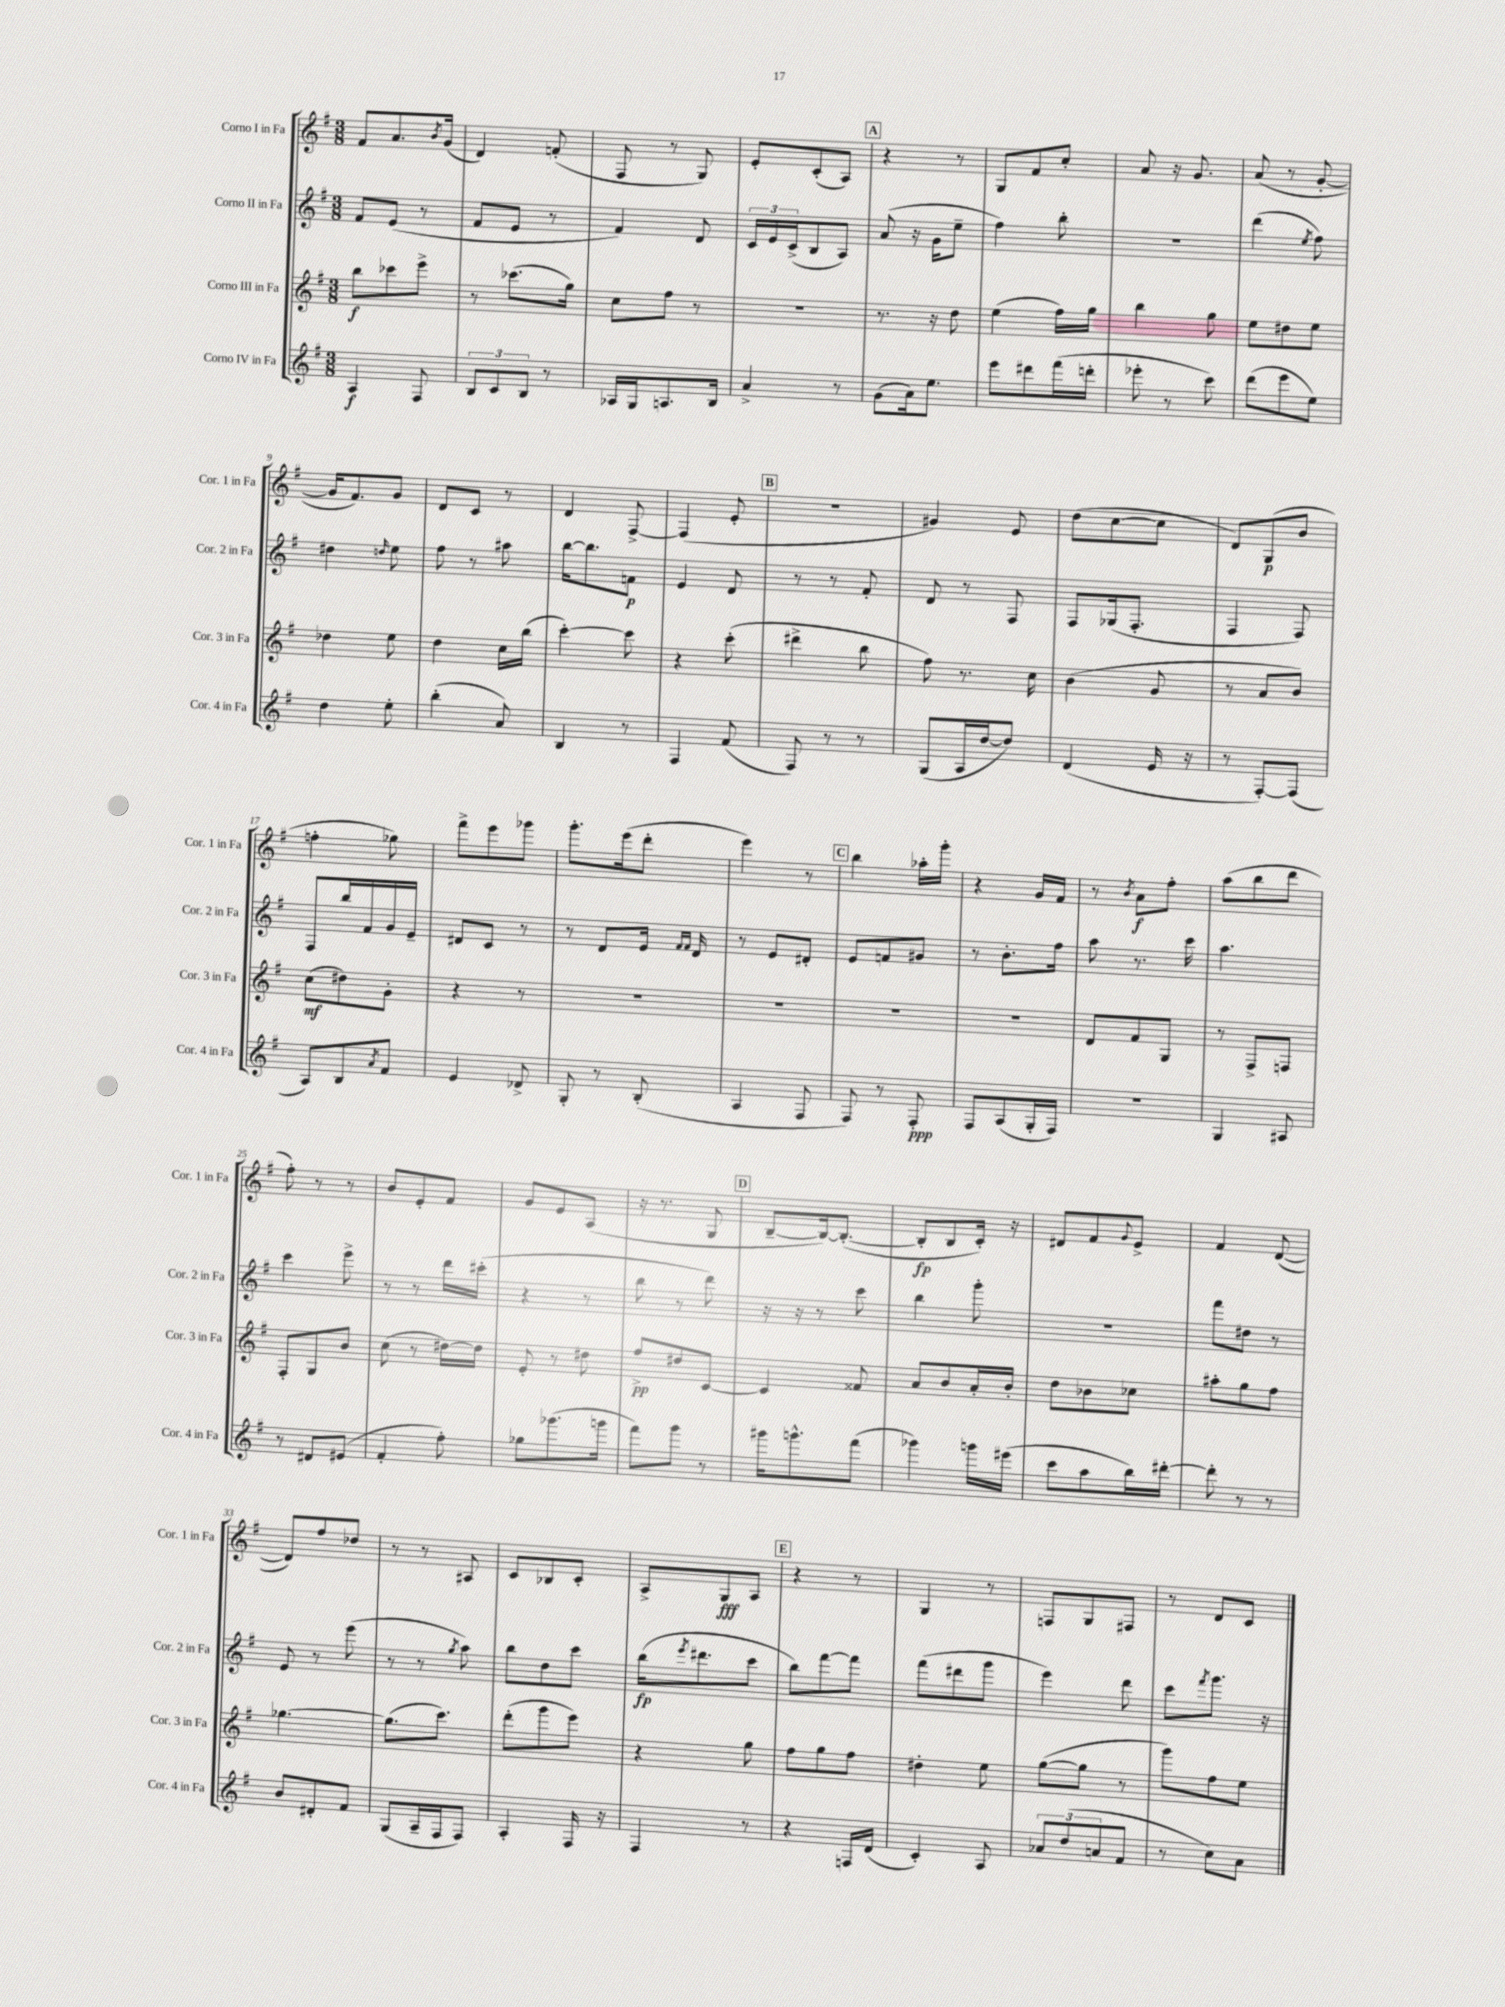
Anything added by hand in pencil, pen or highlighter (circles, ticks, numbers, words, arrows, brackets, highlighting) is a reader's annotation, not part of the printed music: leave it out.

**kern	**kern	**kern	**kern
*staff4	*staff3	*staff2	*staff1
*clefG2	*clefG2	*clefG2	*clefG2
*k[f#]	*k[f#]	*k[f#]	*k[f#]
*M3/8	*M3/8	*M3/8	*M3/8
4A	8bb	8f#	8f#
.	8ccc-	(8e	8.a
8F#	8eee^	8r	.
.	.	.	8qb
.	.	.	(16g
=	=	=	=
12B	8r	8f#	4d)
12c	.	.	.
.	(8.ccc-	8e	.
12B	.	.	.
8r	.	8r	(8f'
.	16gg)	.	.
=	=	=	=
16A-	8cc	4f#)	8F#
16G	.	.	.
8.A	8ff#	.	8r
.	8r	8d	8G)
16B	.	.	.
=	=	=	=
4a^	4.r	24c	8e'
.	.	24e	.
.	.	(24c^	.
.	.	8B	(8c'
8r	.	8A)	8A)
=	=	=	=
(8g	8.r	(8a	4r
16a)	.	16r	.
8.ee	16r	16g	.
.	8dd	8ee~	8r
=	=	=	=
8eee	(4ee	4ff#)	8G
8ddd#	.	.	8f#
(16fff#	16ff#)	8bb'	8cc'
16ddd'	16gg	.	.
=	=	=	=
8eee-'	4bb	4.r	8a
8r	.	.	16r
.	.	.	8.g
8ccc)	8gg	.	.
=	=	=	=
(8ddd	8ee	(4ddd	(8a
8eee	8dd#	.	8r
.	.	8qee	.
8ee)	8ee	8ff#)	[8g'
=	=	=	=
4dd	4dd-	4dd#	16g]
.	.	.	8.f#)
.	.	16qqdd	.
8ee'	8ee	8ee	8g
=	=	=	=
(4bb'	4dd	8ff#	8d
.	.	8r	8c
8a)	16cc	8aa#	8r
.	(16bb	.	.
=	=	=	=
4B	[4ccc')	[16bb	4d
.	.	8.bb]	.
8r	8ccc]	8f	[8F#^
=	=	=	=
4F#	4r	4e	(4F#]
(8f#	(8ccc'	8d	8e'
=	=	=	=
8F#)	4ddd#^	8r	4.r
8r	.	8r	.
8r	8bb	8f#'	.
=	=	=	=
(8G	8ff#)	8d	4g#)
16A	8.r	8r	.
[16dd	.	.	.
8dd])	.	8F#	8e
.	16cc	.	.
=	=	=	=
(4d	(4b	8F#	(8dd
.	.	(16G-	[8cc
.	.	8.F#'	.
16e	8g	.	8cc]
16r	.	.	.
=	=	=	=
8r	8r	4F#	8d)
[8F#')	8a	.	(8G
(8F#]	8b)	8F#)	8b
=	=	=	=
8A)	(8cc	8F#	4ff'
8B	8dd#)	16bb	.
.	.	16f#	.
8qa	.	.	.
8f#	8g'	16g	8gg-)
.	.	16e~	.
=	=	=	=
4e	4r	8d#	8fff#^
.	.	8c	8eee
8d-^	8r	8r	8ggg-
=	=	=	=
8G'	4.r	8r	8.ggg'
8r	.	8d	.
.	.	.	(16eee
(8B'	.	16e	8ddd'
.	.	16qqf#	.
.	.	16qqf#	.
.	.	16d	.
=	=	=	=
4A	4.r	8r	4eee)
.	.	8e	.
8F#	.	8d#'	8r
=	=	=	=
8F#)	4.r	8e	4bb
8r	.	8f	.
8F#'	.	8g#	16aa-'
.	.	.	16ggg'
=	=	=	=
8F#	4.r	8r	4r
(8A	.	8.b'	.
16G'	.	.	16g
16F#)	.	16ff#	16f#
=	=	=	=
4.r	8d	8aa	8r
.	.	.	8qb
.	8f#	8.r	8a
.	8G	.	8ff#'
.	.	16ccc	.
=	=	=	=
4G	8r	4.aa	(8aa
.	8F#^	.	8bb
8A#	8F	.	8ddd
=	=	=	=
8r	8F#'	4ccc	8ff#')
8d#	8G	.	8r
(8e#	8b	8eee^	8r
=	=	=	=
4f#'	(8cc	8r	8b
.	8r	8r	8e'
8ff#')	[16dd#)	16ddd	8f#
.	16dd#]	(16ccc#'	.
=	=	=	=
8gg-	8e'	4r	8g
(8.ggg-	8r	.	8e
.	8dd#	8r	(8A
16ggg	.	.	.
=	=	=	=
8fff#)	8ff#^	8bb	16r
.	.	.	8.r
8ggg	8dd#	8r	.
8r	[8c	8ddd)	8G
=	=	=	=
16ggg#	4c]	16r	[8B~
8.ggg^^	.	16r	.
.	.	8r	16B_)
.	.	.	(8.B'_
(8fff#	8f##	8ccc	.
=	=	=	=
4ggg-)	8a	4bb	8B']
.	8b	.	8B
16ggg	16a'	8ggg'	16c')
(16eee#	16b'	.	16r
=	=	=	=
8ccc	8dd	4.r	8d#
8aa	8b-	.	8f#
.	.	.	8qqg
16bb)	8cc-	.	8e^
[16ddd#'	.	.	.
=	=	=	=
8ddd#']	8aa#'	8fff#	4f#
8r	8gg	8dd#	.
8r	8ff#	8r	([8d
=	=	=	=
8b	[4.gg-	8e	8d])
8d#'	.	8r	8ff#
8f#	.	(8eee	8dd-
=	=	=	=
(8G	(8.gg-]	8r	8r
16A~	.	8r	8r
16F#	8.ccc)	.	.
.	.	8qgg	.
8F#)	.	8aa)	8A#
=	=	=	=
4A'	(8ddd'	8bb	8c
.	8ggg	8dd	8B-
16F#	8eee)	8ccc	8c'
16r	.	.	.
=	=	=	=
4F#	4r	(16bb	8A^
.	.	8qeee	.
.	.	8.ddd#	.
.	.	.	8G
8r	8gg	8ccc	8A
=	=	=	=
4r	8ff#	8bb)	4r
.	8gg	[8fff#	.
16F	8ff#	8fff#]	8r
(16d	.	.	.
=	=	=	=
4c')	4dd#'	(8fff#	4G
.	.	8ddd#	.
8A	8ee	8ggg	8r
=	=	=	=
12a-	([8gg	4eee)	8F
(12dd	.	.	.
.	8gg]	.	8G
12a	.	.	.
8f#	8r	8ddd	8F#
=	=	=	=
8r	8ggg)	8ccc	8r
.	.	8qfff#	.
8cc)	8ff#	8.ggg	8d
8a	8ee	.	8c
.	.	16r	.
==	==	==	==
*-	*-	*-	*-
